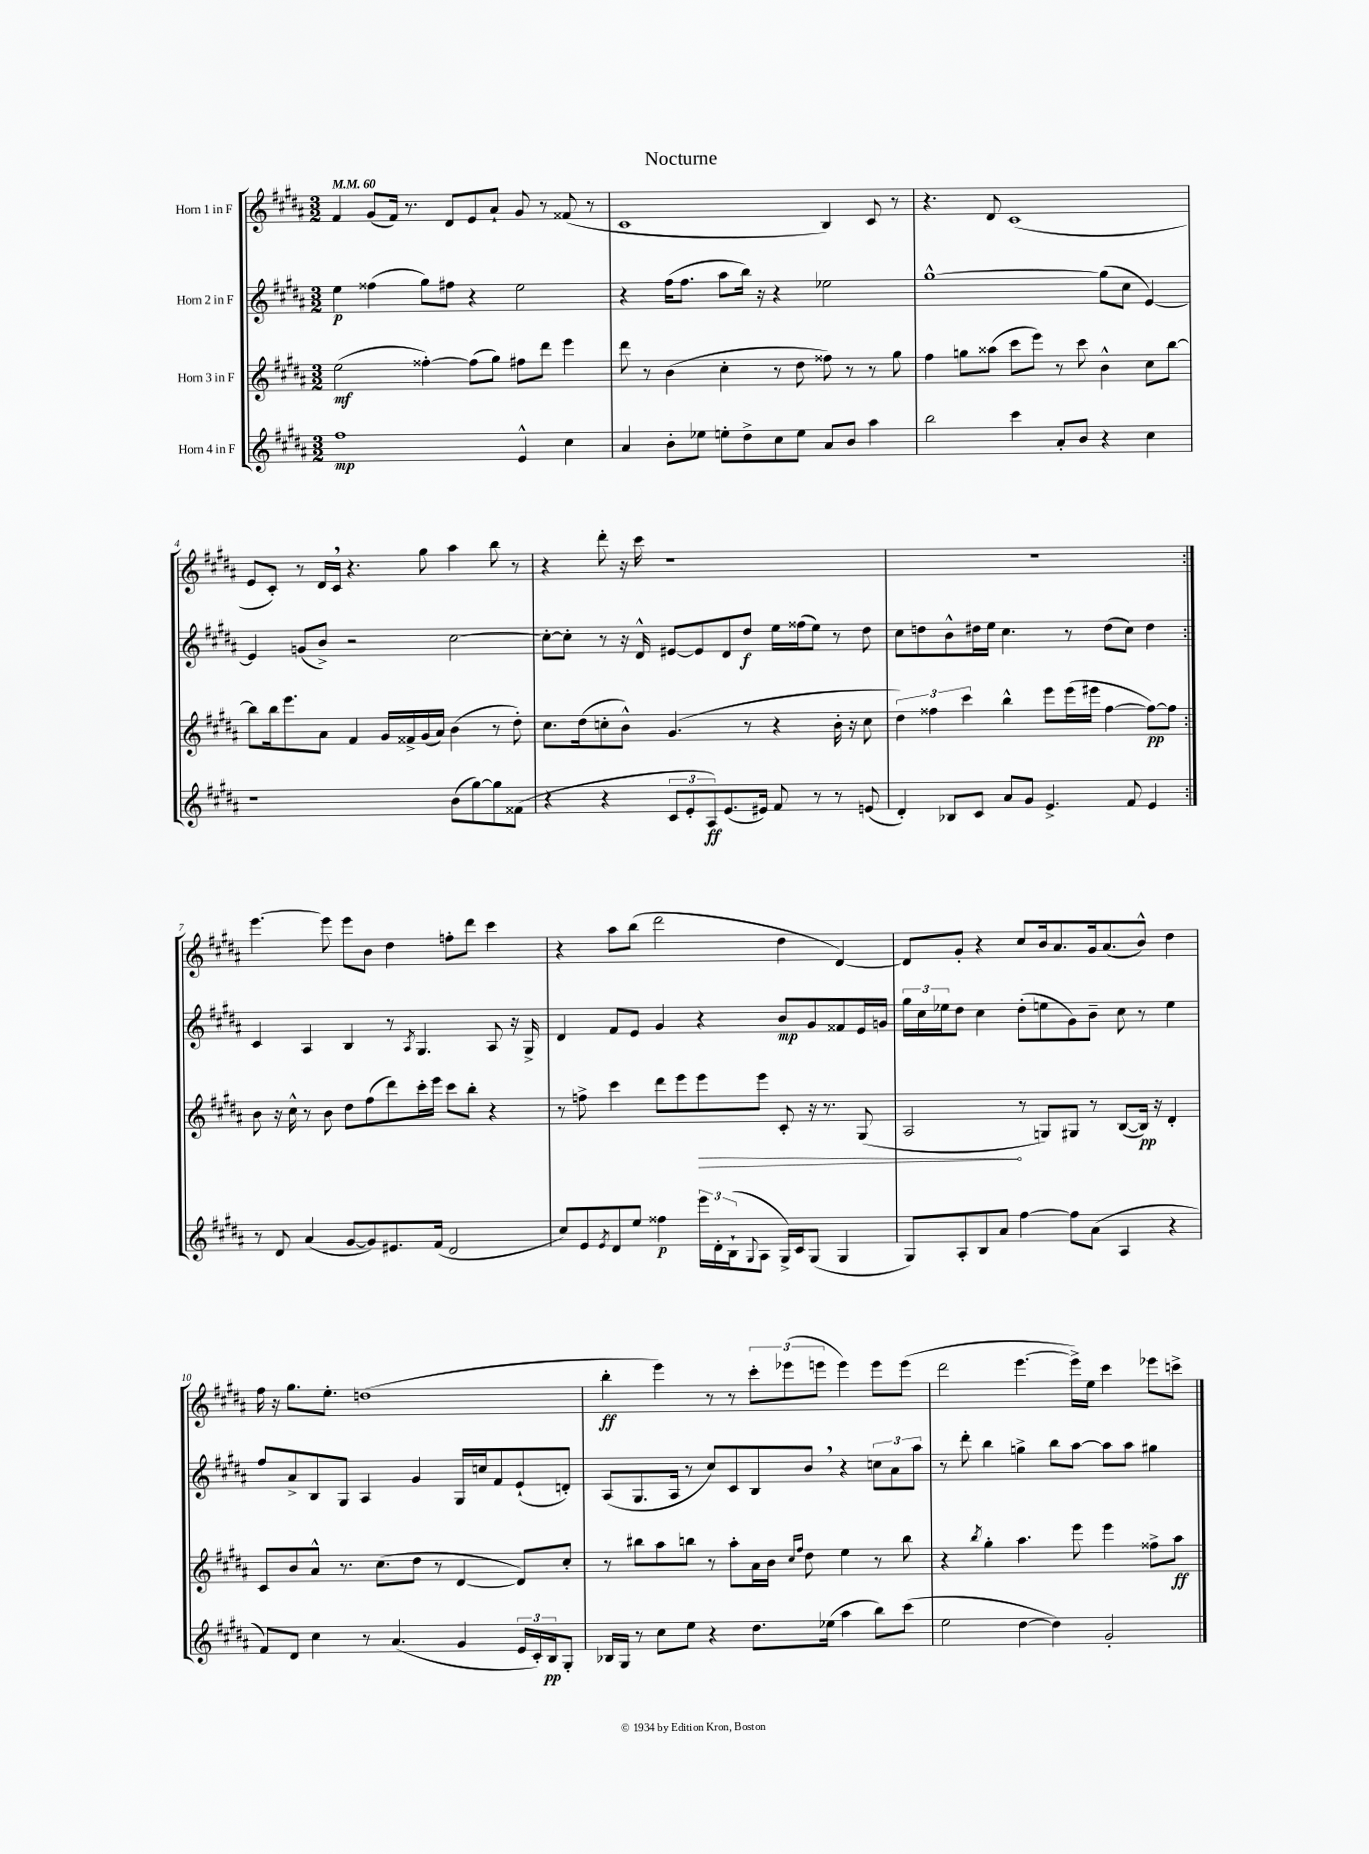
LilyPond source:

\header { title = "Nocturne" }
<<
\new StaffGroup <<
\new Staff = "s0" \with { instrumentName = "Horn 1 in F" } {
    \clef treble \key b \major \numericTimeSignature \time 3/2 \tempo 4 = 60
    \repeat volta 2 { fis'4 gis'8( fis'16) r8. dis'8 e'8 ais'8-! gis'8 r8 fisis'8( r8 |
    cis'1 b4) cis'8 r8 |
    r4. dis'8 cis'1( |
    e'8 cis'8-.) r8 dis'16 cis'16 \breathe r4. gis''8 ais''4 b''8 r8 |
    r4 dis'''8-. r16 cis'''16 r1 |
    R1. | }
    e'''4.~ e'''8 e'''8 b'8 dis''4 f''8-. dis'''8 cis'''4 |
    r4 ais''8 b''8( dis'''2 dis''4 dis'4~) |
    dis'8 gis'8-. r4 cis''8 b'16 ais'8. gis'16 ais'8.( b'8-^) dis''4 |
    fis''16 r16 gis''8. e''8.-. d''1( |
    b''4-.\ff e'''4) r8 r8 \tuplet 3/2 { cis'''8-. ees'''8( e'''8 } e'''4) e'''8 e'''8( |
    dis'''2 e'''4.~ e'''16->) e''16 cis'''4 ees'''8 c'''8-> \bar "|." |
}
\new Staff = "s1" \with { instrumentName = "Horn 2 in F" } {
    \clef treble \key b \major \numericTimeSignature \time 3/2
    \repeat volta 2 { e''4\p fisis''4( gis''8) fis''8 r4 e''2 |
    r4 fis''16( fis''8. ais''8 b''16) r16 r4 ees''2 |
    gis''1~-^ gis''8( cis''8 e'4~) |
    e'4 g'8( b'8->) r2 cis''2~ |
    cis''8~-. cis''8-. r8 r16 dis'16-^ eis'8~ eis'8 dis'8 dis''8\f e''16 fisis''16( e''8) r8 dis''8 |
    cis''8 d''8 b'8-^ dis''16 e''16 cis''4. r8 dis''8( cis''8) dis''4 | }
    cis'4 ais4 b4 r8 \acciaccatura { ais8 } gis4. ais8 r16 gis16-> |
    dis'4 fis'8 e'8 gis'4 r4 b'8\mp gis'8 fisis'8 e'16 g'16 |
    \tuplet 3/2 { gis''16 cis''16 ees''16 } dis''8 cis''4 dis''8-.( e''8 gis'8) b'8-- cis''8 r8 e''4 |
    fis''8 ais'8-> b8 gis8 ais4 gis'4 gis16 c''16 fis'8 e'8-!( d'8-.) |
    ais8( gis8. ais16 r8 cis''8) cis'8 b8 b'8 \breathe r4 \tuplet 3/2 { c''8 ais'8 ais''8 } |
    r8 dis'''8-. b''4 g''4-> b''8 ais''8~ ais''8 ais''8 gis''4 \bar "|." |
}
\new Staff = "s2" \with { instrumentName = "Horn 3 in F" } {
    \clef treble \key b \major \numericTimeSignature \time 3/2
    \repeat volta 2 { e''2\mf( fisis''4~-.) fisis''8( gis''8) fis''8 dis'''8 e'''4 |
    dis'''8 r8 b'4( cis''4-. r8 dis''8 fisis''8) r8 r8 gis''8 |
    fis''4 g''8 aisis''8( cis'''8 e'''8) r8 cis'''8 b'4-^ cis''8 b''8~ |
    b''8 b''16 e'''8. ais'8 fis'4 gis'16 fisis'16-> gis'16( ais'16) b'4( r8 dis''8-.) |
    cis''8. dis''16( c''8-. b'8-^) gis'4.( r8 r4 b'16-. r16 c''8 |
    \tuplet 3/2 { dis''4) fisis''4 cis'''4 } b''4-^ e'''8 e'''16( eis'''16 fisis''4~ fisis''8~\pp) fisis''8 | }
    b'8 r16 cis''16-^ r8 b'8 dis''8 fis''8( dis'''8) cis'''16-. e'''16 cis'''8 b''8-. r4 |
    r8 f''8-> cis'''4 dis'''8 e'''8 \once \override Hairpin.circled-tip = ##t e'''8\> e'''8 cis'8-. r16 r8. gis8( |
    ais2\! r8 g8) gis8 r8 b8~( b16\pp) r16 dis'4-. |
    cis'8 b'8 ais'8-^ r8. cis''8.( dis''8 r8 dis'4~ dis'8) cis''8-. |
    r8 bis''8 ais''8 b''8 r8 ais''8-. ais'16 b'16 \grace { cis''16 fis''16 } dis''8 e''4 r8 b''8 |
    r4 \acciaccatura { b''8 } gis''4-. ais''4. e'''8 e'''4 fisis''8-> ais''8\ff \bar "|." |
}
\new Staff = "s3" \with { instrumentName = "Horn 4 in F" } {
    \clef treble \key b \major \numericTimeSignature \time 3/2
    \repeat volta 2 { fis''1\mp e'4-^ cis''4 |
    ais'4 b'8-. ees''8 e''8-. dis''8-> cis''8 e''8 ais'8 b'8 ais''4 |
    b''2 cis'''4 ais'8-. b'8 r4 cis''4 |
    r1 b'8( gis''8~) gis''8 fisis'8( |
    r4 r4 \tuplet 3/2 { cis'8 e'8-. ais8\ff) } e'8.( eis'16) fis'8 r8 r8 e'8( |
    dis'4-.) bes8 cis'8 ais'8 gis'8 e'4.-> fis'8 e'4 | }
    r8 dis'8 ais'4( gis'8~ gis'8) eis'8. fis'16( dis'2 |
    cis''8) e'8 \acciaccatura { e'8 } dis'8 e''8 fisis''4\p \tuplet 3/2 { e'''16 dis'16-. b16-!( } \appoggiatura { gis8 } ais8 gis16->) cis'16 gis8( gis4 |
    gis8) ais8-. b8 ais'8 fis''4~ fis''8 ais'8( ais4 r4 |
    fis'8) dis'8 cis''4 r8 ais'4.( gis'4 \tuplet 3/2 { e'16 cis'16-.) b16\pp } gis8-. |
    bes16 gis16 r8 cis''8 e''8 r4 dis''8. ees''16( ais''4 b''8) cis'''8( |
    e''2 dis''4~ dis''4) gis'2-. \bar "|." |
}
>>
>>
